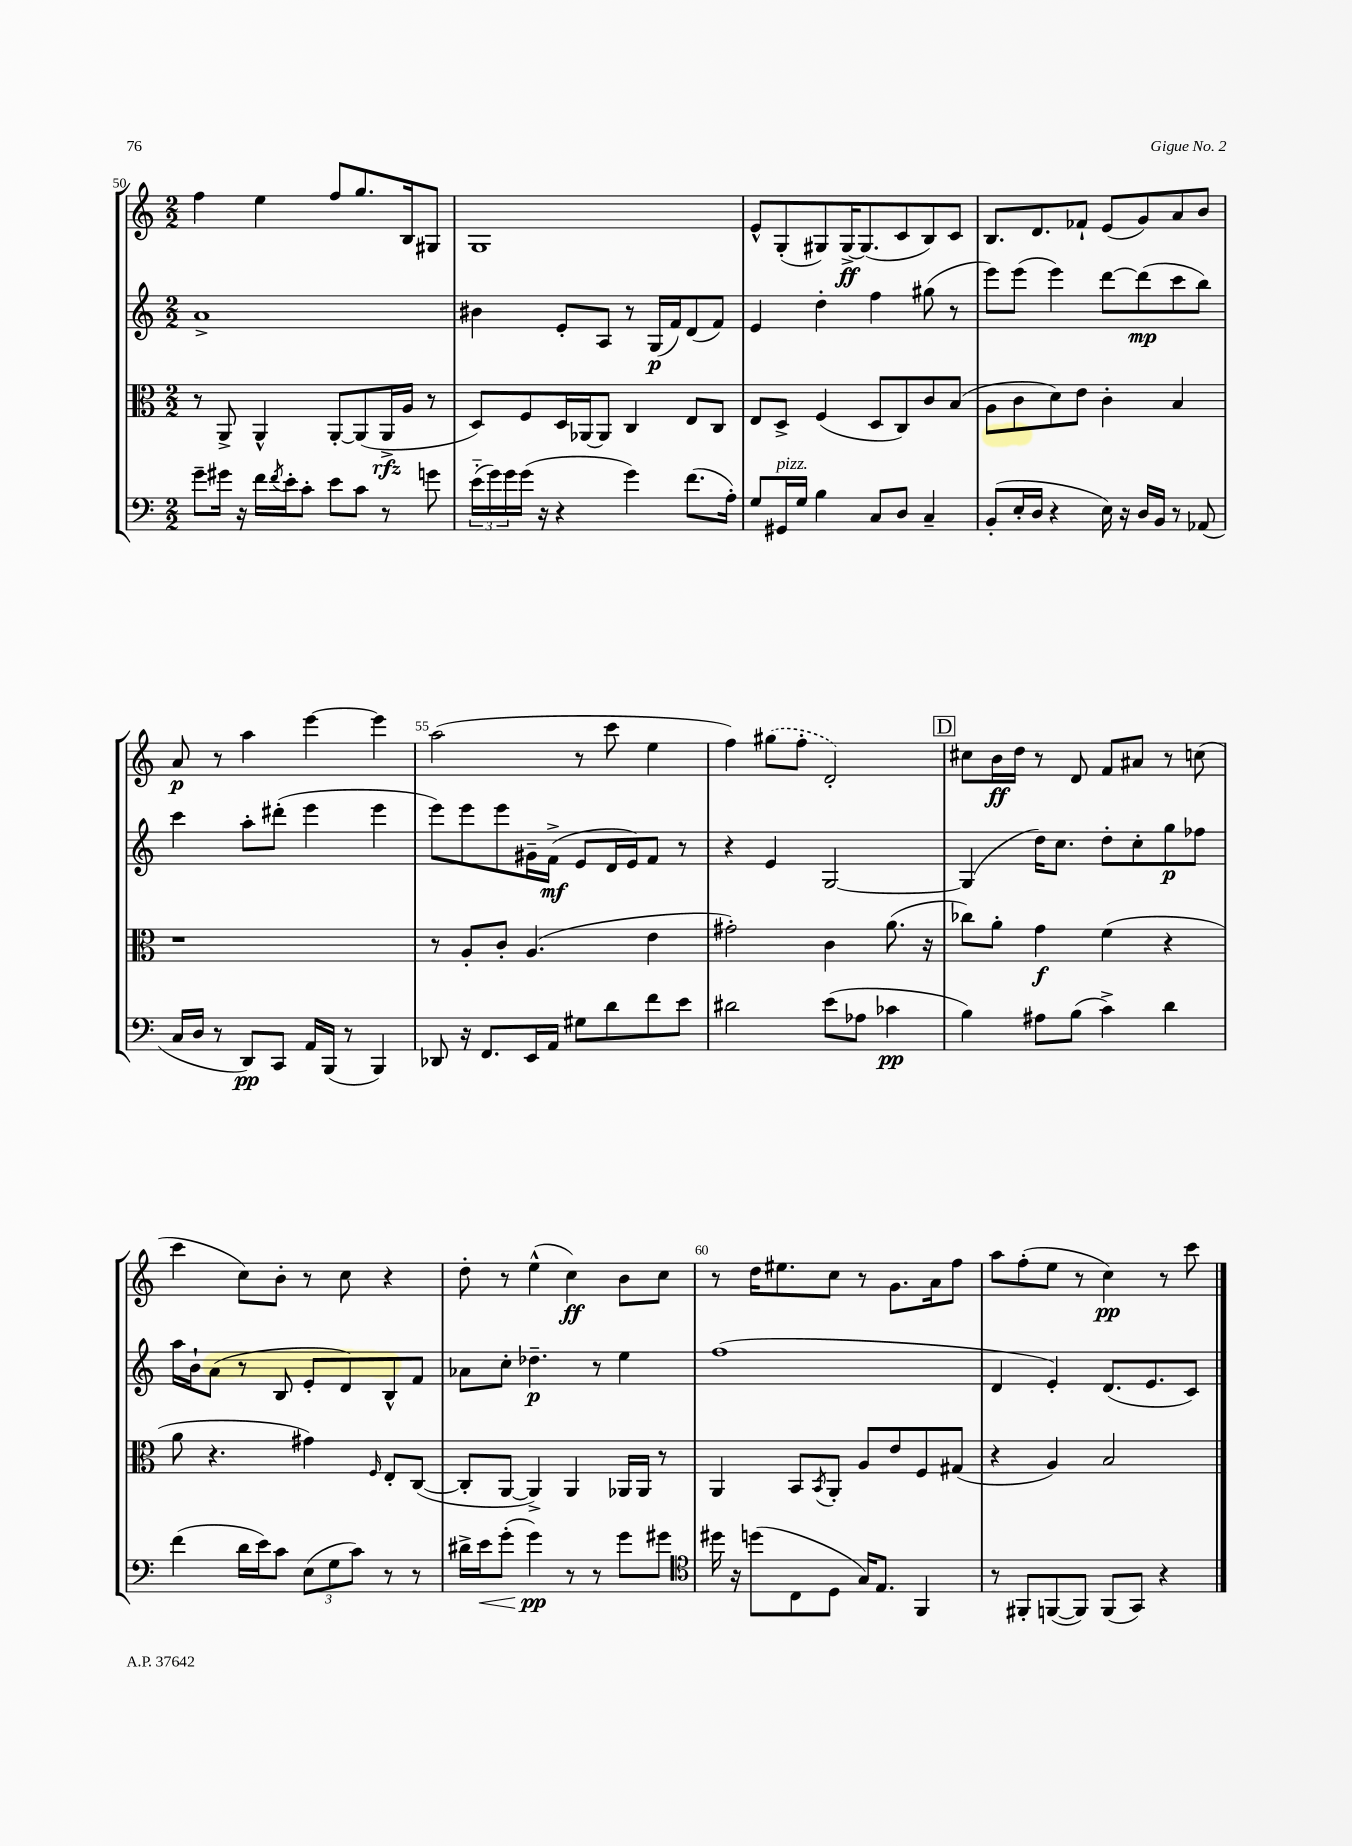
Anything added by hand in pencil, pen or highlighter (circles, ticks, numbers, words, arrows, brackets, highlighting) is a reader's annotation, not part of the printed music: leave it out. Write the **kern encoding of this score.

**kern	**dynam	**kern	**dynam	**kern	**dynam	**kern	**dynam
*part4	*part4	*part3	*part3	*part2	*part2	*part1	*part1
*staff4	*staff4	*staff3	*staff3	*staff2	*staff2	*staff1	*staff1
*clefF4	*	*clefC3	*	*clefG2	*	*clefG2	*
*k[]	*	*k[]	*	*k[]	*	*k[]	*
*M2/2	*	*M2/2	*	*M2/2	*	*M2/2	*
=50	=50	=50	=50	=50	=50	=50	=50
8g~\L	.	8r	.	1a^	.	4ff\	.
16g#X\Jk	.	8AA^/	.	.	.	.	.
16r	.	.	.	.	.	.	.
16f\LL	.	4AA^^/	.	.	.	4ee\	.
8qf/	.	.	.	.	.	.	.
16e'\J	.	.	.	.	.	.	.
8c'\J	.	.	.	.	.	.	.
8e\L	.	[8AA'/L	.	.	.	8ff/L	.
8c\J	.	(8AA/]	.	.	.	8.gg/	.
8r	.	16AA^/L	rfz	.	.	.	.
.	.	16A/JJ	.	.	.	16B/k	.
8gn\	.	8r	.	.	.	8G#X/J	.
=51	=51	=51	=51	=51	=51	=51	=51
(24e\LL	.	8D/L)	.	4b#X\	.	1G	.
24g\)	.	.	.	.	.	.	.
24g\	.	.	.	.	.	.	.
(16g\JJ	.	8F/	.	.	.	.	.
16r	.	.	.	.	.	.	.
4r	.	16D/L	.	8e'/L	.	.	.
.	.	[16AA-X/J	.	.	.	.	.
.	.	8AA-/J]	.	8A/J	.	.	.
4g\)	.	4C/	.	8r	.	.	.
.	.	.	.	(16G/LL	p	.	.
.	.	.	.	16f/J)	.	.	.
(8.f\L	.	8E/L	.	(8d/	.	.	.
.	.	8C/J	.	8f/J)	.	.	.
16A'\Jk)	.	.	.	.	.	.	.
=52	=52	=52	=52	=52	=52	=52	=52
8G/L	.	8E/L	.	4e/	.	8e^^/L	.
!LO:TX:a:i:t=pizz.	!	!	!	!	!	!	!
16GG#X/L	.	8D^/J	.	.	.	(8G'/	.
16G/JJ	.	.	.	.	.	.	.
4B\	.	(4F/	.	4dd'\	.	8G#X/)	.
.	.	.	.	.	.	[16G#^/K	ff
.	.	.	.	.	.	(8.G#/]	.
8C/L	.	8D/L	.	4ff\	.	.	.
8D/J	.	8C/)	.	.	.	8c/	.
4C~/	.	8c/	.	(8gg#X\	.	8B/)	.
.	.	(8B/J	.	8r	.	8c/J	.
=53	=53	=53	=53	=53	=53	=53	=53
(8BB'/L	.	8A\L	.	8eee\L)	.	8.B/L	.
16E'/L	.	8c\	.	(8eee\J	.	.	.
16D/JJ	.	.	.	.	.	8.d/	.
4r	.	8d\)	.	4eee\)	.	.	.
.	.	8e\J	.	.	.	8f-X`/J	.
16E\)	.	4c'\	.	[8ddd\L	.	(8e/L	.
16r	.	.	.	.	.	.	.
16D/LL	.	.	.	(8ddd\]	mp	8g/)	.
16BB/JJ	.	.	.	.	.	.	.
8r	.	4B/	.	8ccc\	.	8a/	.
(8AA-X/	.	.	.	8bb\J)	.	8b/J	.
!!LO:LB:g=z
=54	=54	=54	=54	=54	=54	=54	=54
16C/LL	.	1r	.	4ccc\	.	8a/	p
16D/JJ	.	.	.	.	.	.	.
8r	.	.	.	.	.	8r	.
8DD/L)	pp	.	.	8aa'\L	.	4aa\	.
8CC/J	.	.	.	(8ddd#X'\J	.	.	.
16AA/LL	.	.	.	4eee\	.	[4eee\	.
(16BBB/JJ	.	.	.	.	.	.	.
8r	.	.	.	.	.	.	.
4BBB/)	.	.	.	4eee\	.	4eee\]	.
=55	=55	=55	=55	=55	=55	=55	=55
8DD-X/	.	8r	.	8eee\L)	.	(2aa\	.
16r	.	8A'/L	.	8eee\	.	.	.
8.FF/L	.	.	.	.	.	.	.
.	.	8c'/J	.	8eee\	.	.	.
16EE/L	.	(4.A/	.	16g#X~\L	.	.	.
16AA/JJ	.	.	.	(16f^\JJ	mf	.	.
8G#X\L	.	.	.	8e/L	.	8r	.
8d\	.	.	.	16d/L	.	8ccc\	.
.	.	.	.	16e/J)	.	.	.
8f\	.	4e\	.	8f/J	.	4ee\	.
8e\J	.	.	.	8r	.	.	.
=56	=56	=56	=56	=56	=56	=56	=56
2d#X\	.	2g#X'\)	.	4r	.	4ff\)	.
.	.	.	.	4e/	.	(8gg#X\L	.
.	.	.	.	.	.	8ff'\J	.
(8e\L	.	4c\	.	[2G/	.	2d'/)	.
8A-X\J	.	.	.	.	.	.	.
4c-X\	pp	(8.a\	.	.	.	.	.
.	.	16r	.	.	.	.	.
!!LO:REH:place=s1:t=D
=57	=57	=57	=57	=57	=57	=57	=57
4B\)	.	8cc-X\L)	.	(4G/]	.	8cc#X\L	.
.	.	8a'\J	.	.	.	16b\L	ff
.	.	.	.	.	.	16dd\JJ	.
8A#X\L	.	4g\	f	16dd\KL)	.	8r	.
.	.	.	.	8.cc\J	.	.	.
(8B\J	.	.	.	.	.	8d/	.
4c^\)	.	(4f\	.	8dd'\L	.	8f/L	.
.	.	.	.	8cc'\	.	8a#X/J	.
4d\	.	4r	.	8gg\	p	8r	.
.	.	.	.	8ff-X\J	.	(8ccn\	.
!!LO:LB:g=z
=58	=58	=58	=58	=58	=58	=58	=58
(4f\	.	8a\	.	16aa\LL	.	4ccc\	.
.	.	.	.	16b`\J	.	.	.
.	.	4.r	.	(8a\J	.	.	.
16d\LL	.	.	.	8r	.	8cc\L)	.
16e\J)	.	.	.	.	.	.	.
8c\J	.	.	.	8B/	.	8b'\J	.
(12E\L	.	4g#X\)	.	8e'/L	.	8r	.
12G\	.	.	.	.	.	.	.
.	.	.	.	8d/)	.	8cc\	.
12c\J)	.	.	.	.	.	.	.
.	.	16qqF/	.	.	.	.	.
8r	.	8E'/L	.	8B^^/	.	4r	.
8r	.	([8C/J	.	8f/J	.	.	.
=59	=59	=59	=59	=59	=59	=59	=59
16d#X^\LL	.	8C'/L]	.	8a-X\L	.	8dd'\	.
!	!LO:HP:b	!	!	!	!	!	!
16e\J	<	.	.	.	.	.	.
(8g'\J	.	[8AA/J	.	8cc'\J	.	8r	.
4g\)	pp	4AA^/])	.	4.dd-X~\	p	(4ee^^\	.
8r	[	4AA/	.	.	.	4cc\)	ff
8r	.	.	.	8r	.	.	.
8g\L	.	16AA-X/LL	.	4ee\	.	8b\L	.
.	.	16AA-/JJ	.	.	.	.	.
8g#X\J	.	8r	.	.	.	8cc\J	.
=60	=60	=60	=60	=60	=60	=60	=60
*clefC4	*	*	*	*	*	*	*
16dd#X\	.	4AA/	.	(1ff	.	8r	.
16r	.	.	.	.	.	.	.
(8ddn\L	.	.	.	.	.	16dd\KL	.
.	.	.	.	.	.	8.ee#X\	.
8C\	.	8BB/L	.	.	.	.	.
.	.	8qBB/	.	.	.	.	.
8D\J	.	8AA'/J	.	.	.	8cc\J	.
16G/KL)	.	8A/L	.	.	.	8r	.
8.E/J	.	.	.	.	.	.	.
.	.	8e/	.	.	.	8.g\L	.
4FF/	.	8F/	.	.	.	.	.
.	.	.	.	.	.	16a\k	.
.	.	(8G#X/J	.	.	.	8ff\J	.
=61	=61	=61	=61	=61	=61	=61	=61
8r	.	4r	.	4d/	.	8aa\L	.
8FF#X'/L	.	.	.	.	.	(8ff'\	.
([8FFn/	.	4A/)	.	4e'/)	.	8ee\J	.
8FF/J])	.	.	.	.	.	8r	.
(8FF/L	.	2B/	.	(8.d/L	.	4cc\)	pp
8GG/J)	.	.	.	.	.	.	.
.	.	.	.	8.e/	.	.	.
4r	.	.	.	.	.	8r	.
.	.	.	.	8c/J)	.	8ccc\	.
==	==	==	==	==	==	==	==
*-	*-	*-	*-	*-	*-	*-	*-
